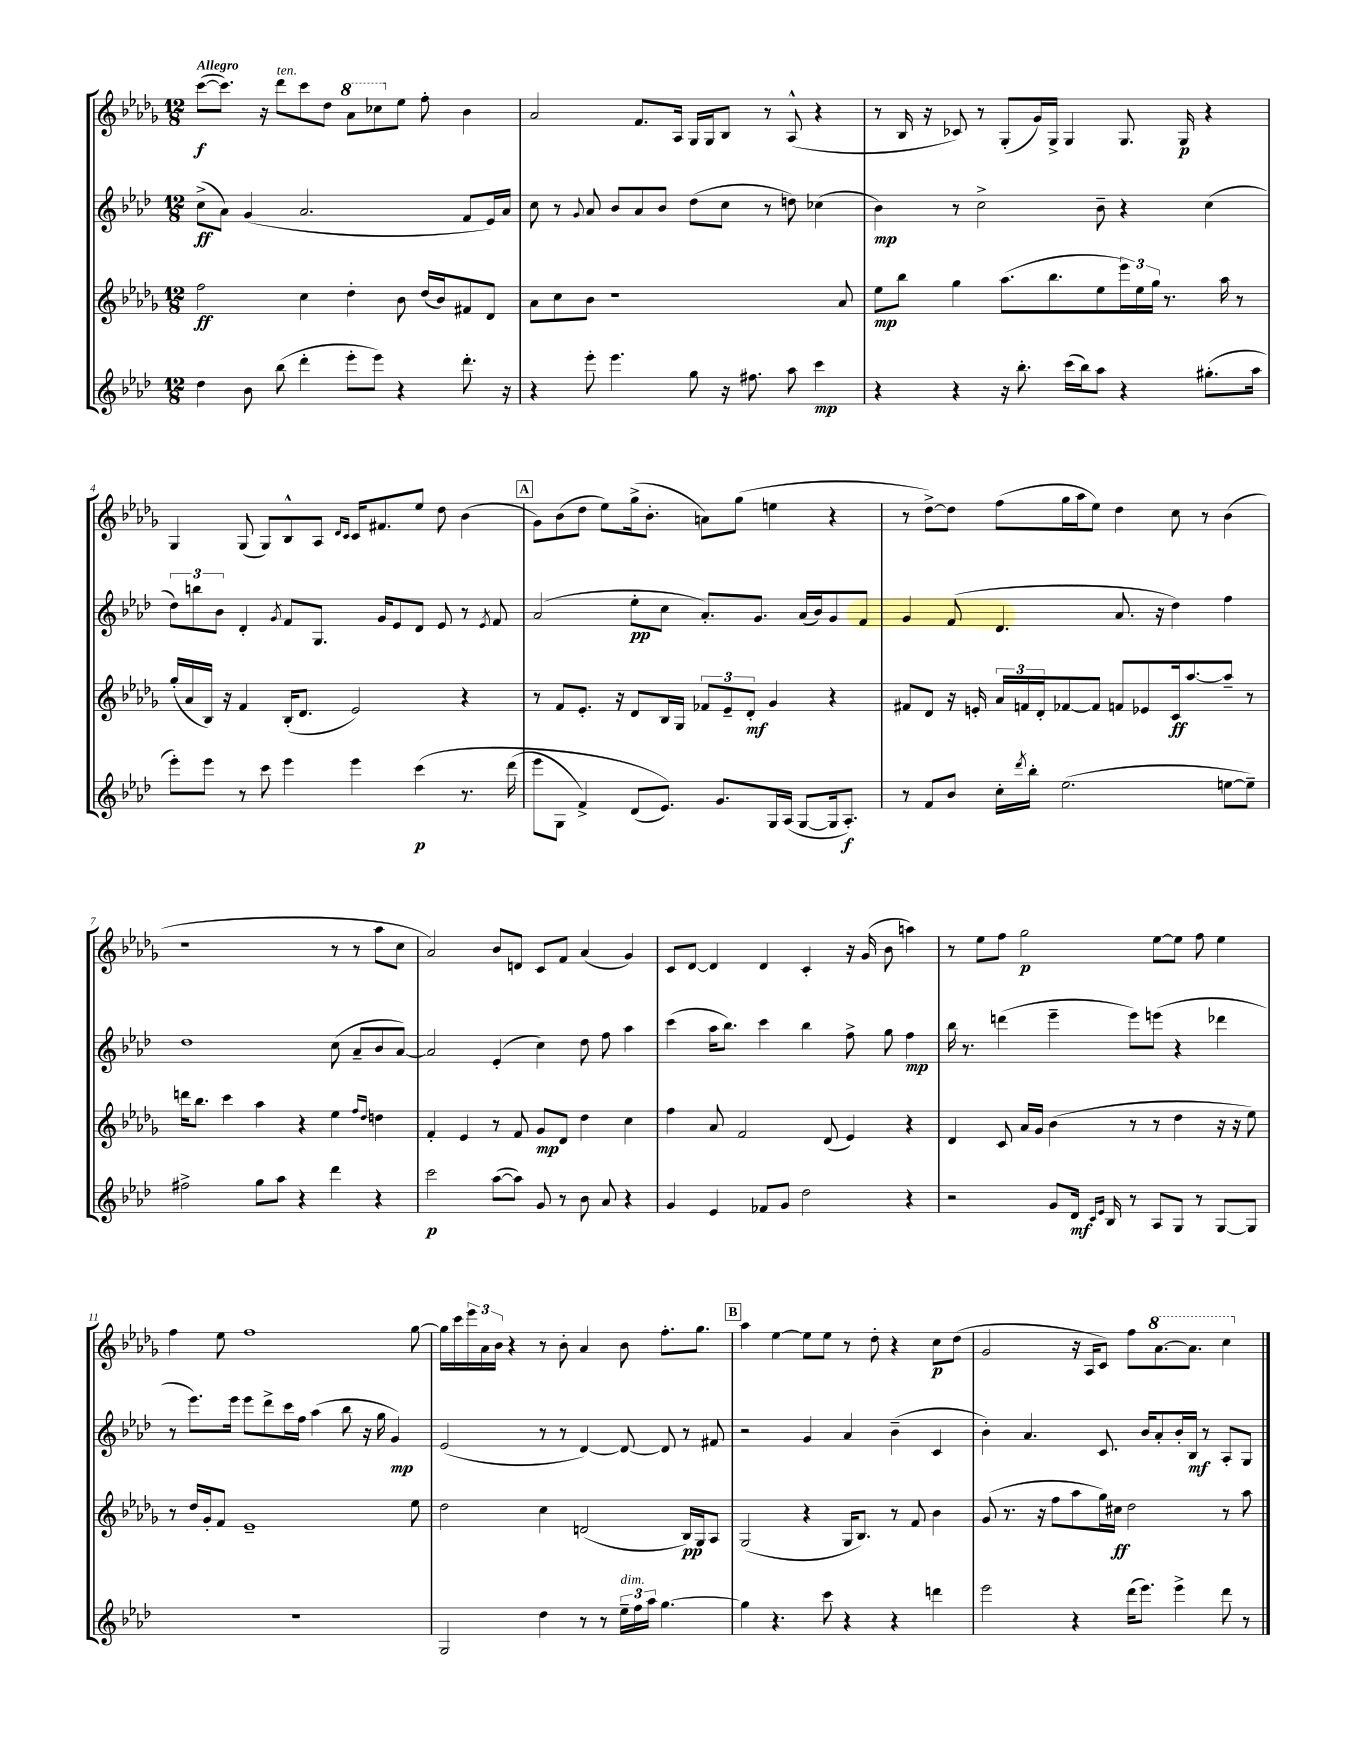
<<
\new StaffGroup <<
\new Staff = "s0" {
    \clef treble \key des \major \numericTimeSignature \time 12/8 \tempo "Allegro"
    c'''8~\f( c'''8.) r16 des'''8^\markup { \italic "ten." } c'''8 des''8 \ottava #1 aes''8 ces'''8 \ottava #0 ees''8 f''8-. bes'4 |
    aes'2 f'8. aes16 ges16 ges16 bes8 r8 aes8-^( r4 |
    r8 bes16 r16 ces'8) r8 ges8-.( ges'16) ges16-> ges4 ges8. ges16\p r4 |
    ges4 ges8( ges8) bes8-^ aes8 \grace { des'16 c'16 } c'16 fis'8. ees''8 des''8 bes'4( |
    \mark \markup { \box "A" } ges'8) bes'8( des''8 ees''8) ges''16->( bes'8.-. a'8) ges''8( e''4 r4 |
    r8 des''8~->) des''8 f''8( ges''16 aes''16 ees''8) des''4 c''8 r8 bes'4( |
    r1 r8 r8 aes''8 c''8 |
    aes'2) bes'8 d'8 c'8 f'8 aes'4( ges'4) |
    c'8 des'8~ des'4 des'4 c'4-. r16 ges'16( bes'8 a''4) |
    r8 ees''8 f''8 ges''2\p ees''8~ ees''8 f''8 ees''4 |
    f''4 ees''8 f''1 ges''8~ |
    ges''16 c'''16 \tuplet 3/2 { ees'''16 aes'16 bes'16 } r4 r8 bes'8-. aes'4 bes'8 f''8.-. ges''8. |
    \mark \markup { \box "B" } aes''4 ees''4~ ees''8 ees''8 r8 des''8-. r4 c''8\p des''8( |
    ges'2 r16 aes16 c'8) f''8 \ottava #1 aes''8.~ aes''8. c'''4 \ottava #0 \bar "|." |
}
\new Staff = "s1" {
    \clef treble \key aes \major \numericTimeSignature \time 12/8
    c''8->\ff( aes'8) g'4( aes'2. f'8 ees'16) aes'16 |
    c''8 r8 \appoggiatura { g'8 } aes'8 bes'8 aes'8 bes'8 des''8( c''8 r8 d''8) ces''4( |
    bes'4\mp) r8 c''2-> bes'8-- r4 c''4( |
    \tuplet 3/2 { des''8) b''8 bes'8 } des'4-. \acciaccatura { g'8 } f'8 g8. g'16 ees'8 des'8 ees'8 r8 \acciaccatura { ees'8 } f'8 |
    \mark \markup { \box "A" } aes'2( ees''8-.\pp c''8 aes'8.-.) g'8. aes'16( bes'16) g'8 f'8 |
    g'4 f'8( des'4. aes'8. r16 des''4) f''4 |
    des''1 c''8( aes'8-- bes'8 aes'8~) |
    aes'2 ees'4-.( c''4) des''8 f''8 aes''4 |
    c'''4( aes''16 bes''8.) c'''4 bes''4 f''8-> g''8 f''4\mp |
    bes''16 r8. d'''4( ees'''4-- ees'''8) e'''8( r4 des'''4 |
    r8 ees'''8.) ees'''16 ees'''8 des'''8-> c'''16 f''16 aes''4( bes''8 r16 g''16 g'4\mp) |
    ees'2( r8 r8 des'4~) des'8~ des'8 r8 fis'8 |
    \mark \markup { \box "B" } r2 g'4 aes'4 bes'4--( c'4 |
    bes'4-.) aes'4. c'8. bes'16 aes'8-. bes'16-. bes16\mf r8 aes8-. g8 \bar "|." |
}
\new Staff = "s2" {
    \clef treble \key des \major \numericTimeSignature \time 12/8
    f''2\ff c''4 des''4-. bes'8 des''16( bes'16) fis'8 des'8 |
    aes'8 c''8 bes'8 r1 aes'8 |
    ees''8\mp bes''8 ges''4 aes''8.( bes''8. ees''8 \tuplet 3/2 { ees'''16) ees''16 ges''16 } r8. aes''16 r8 |
    ges''16-.( aes'16 bes16) r16 f'4 bes16-.( des'8. ees'2) r4 |
    \mark \markup { \box "A" } r8 f'8 ees'8.-. r16 des'8 bes16 ges16 \tuplet 3/2 { fes'8 ees'8-- des'8-.\mf } ges'4 r4 |
    fis'8 des'8 r16 e'16-. \tuplet 3/2 { aes'16 f'16 des'16-. } fes'8~ fes'8 f'8 ees'8 c'16\ff aes''8.~ aes''8-- r8 |
    d'''16 bes''8. c'''4 aes''4 r4 ees''4 \grace { f''16 des''16 } d''4 |
    f'4-. ees'4 r8 f'8 ges'8\mp des'8 des''4 c''4 |
    f''4 aes'8 f'2 des'8( ees'4) r4 |
    des'4 c'8 aes'16 ges'16 bes'4( r8 r8 des''4 r16 r16 ees''8) |
    r8 des''16 ges'16-. f'8 ees'1-- ees''8 |
    des''2 c''4 d'2( bes16\pp) ges16 aes8 |
    \mark \markup { \box "B" } ges2( r4 ges16 bes8.) r8 f'8 bes'4 |
    ges'8( r8. r16 f''8 aes''8 ges''16) cis''16\ff des''2 r8 aes''8 \bar "|." |
}
\new Staff = "s3" {
    \clef treble \key aes \major \numericTimeSignature \time 12/8
    des''4 bes'8 bes''8( des'''4-. ees'''8-. ees'''8) r4 des'''8.-. r16 |
    r4 ees'''8-. ees'''4. g''8 r16 fis''8. aes''8 c'''4\mp |
    r4 r4 r16 bes''8.-. c'''16( bes''16) aes''8 r4 gis''8.-.( aes''16 |
    ees'''8-.) ees'''8 r8 c'''8 ees'''4 ees'''4 c'''4\p\( r8. des'''16( |
    \mark \markup { \box "A" } ees'''8 g8 f'4->) des'8( ees'8.)\) g'8. g16 aes16( g8~ g16 aes8.-.\f) |
    r8 f'8 bes'8 c''16-. \acciaccatura { des'''8 } bes''16-. ees''2.( e''8~ e''8--) |
    fis''2-> g''8 aes''8 r4 des'''4 r4 |
    c'''2\p aes''8~( aes''8) g'8 r8 bes'8 aes'8 r4 |
    g'4 ees'4 fes'8 g'8 des''2 r4 |
    r2 g'8 des'16\mf \grace { c'16 ees'16 } bes16 r8 aes8 g8 r8 g8~ g8 |
    R1. |
    g2 des''4 r8 r8 \tuplet 3/2 { ees''16--^\markup { \italic "dim." } f''16 aes''16 } g''4.~ |
    \mark \markup { \box "B" } g''4 r4. c'''8 r4 r4 d'''4 |
    ees'''2 r4 des'''16( ees'''8.) ees'''4-> des'''8 r8 \bar "|." |
}
>>
>>
